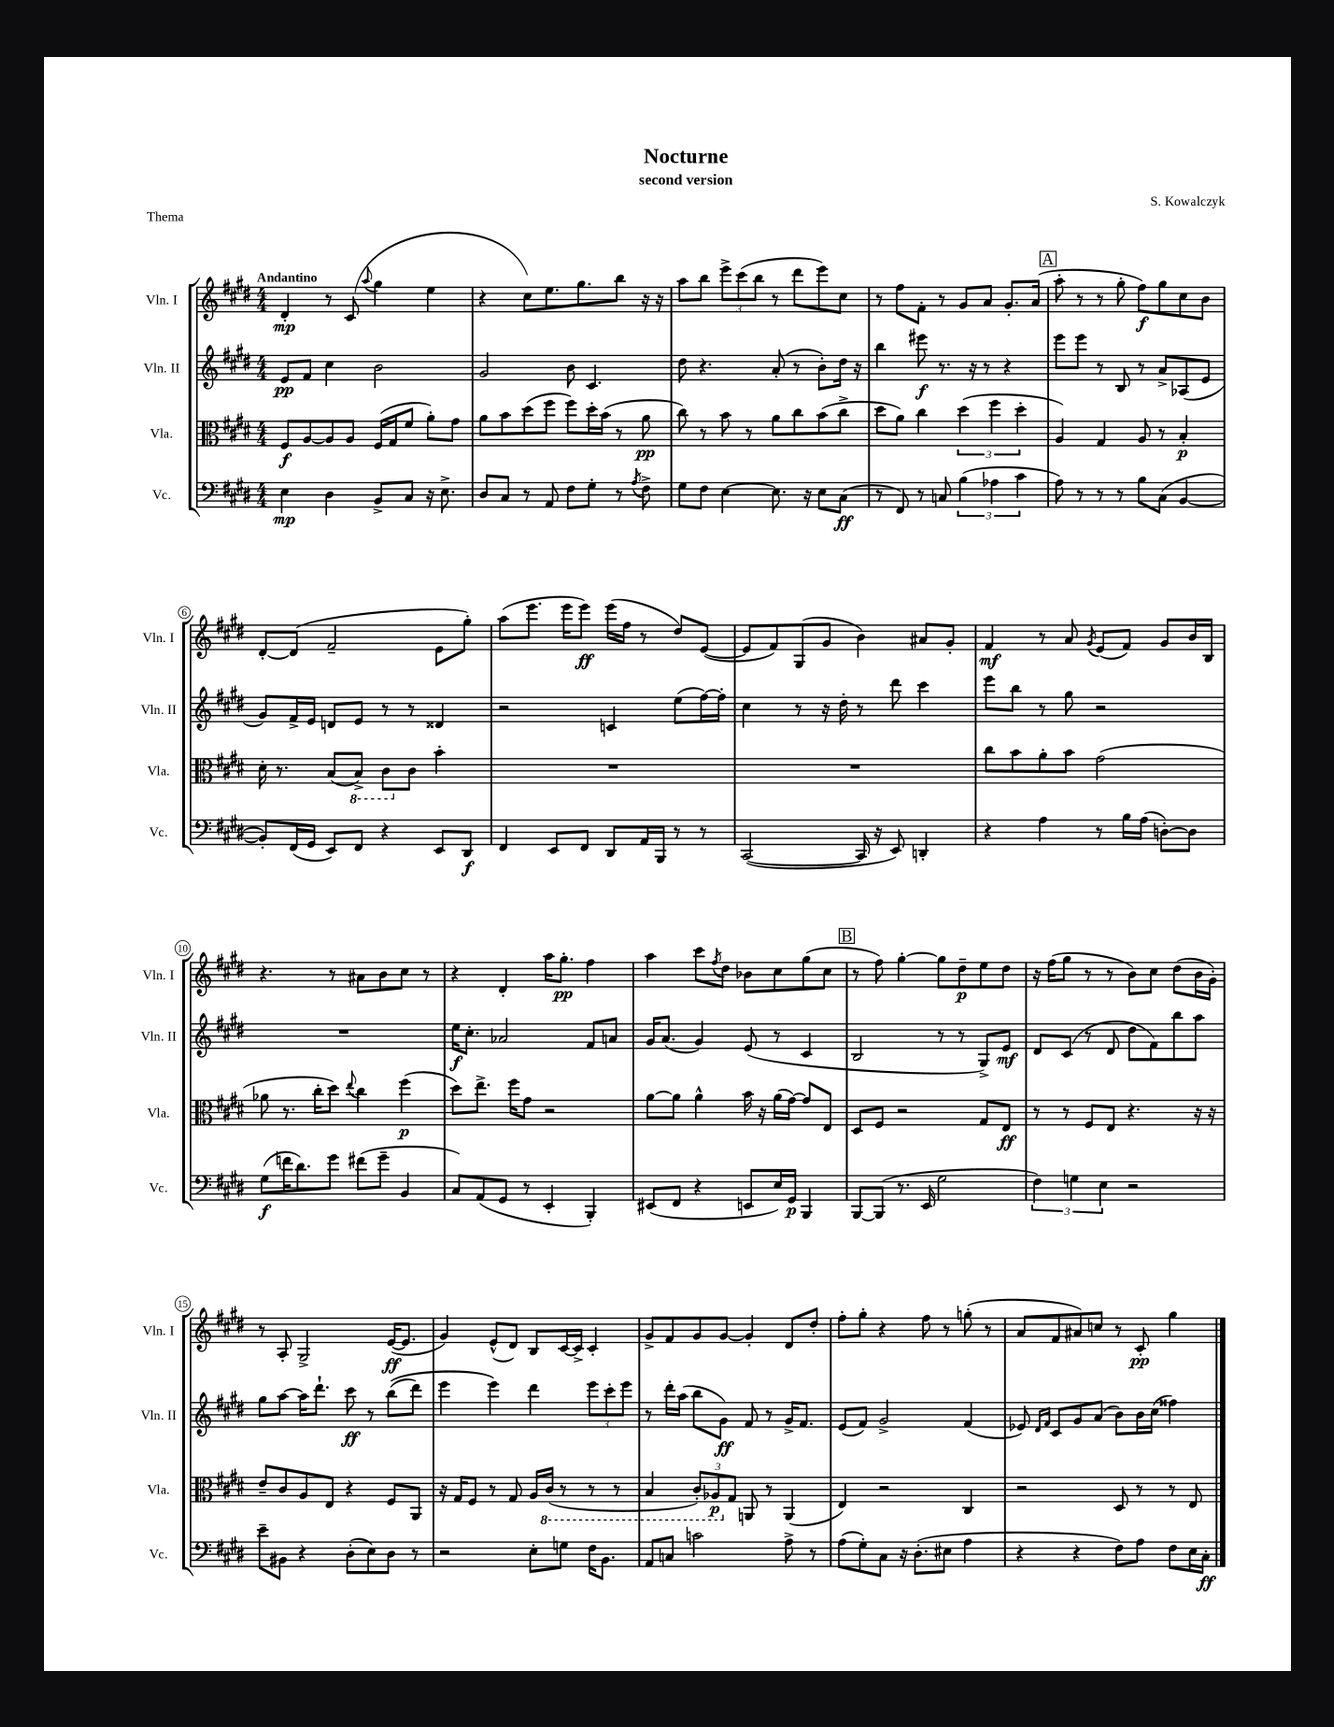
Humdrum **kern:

**kern	**dynam	**kern	**dynam	**kern	**dynam	**kern	**dynam
*part4	*part4	*part3	*part3	*part2	*part2	*part1	*part1
*staff4	*staff4	*staff3	*staff3	*staff2	*staff2	*staff1	*staff1
*I"Vc.	*	*I"Vla.	*	*I"Vln. II	*	*I"Vln. I	*
*I'Vc.	*	*I'Vla.	*	*I'Vln. II	*	*I'Vln. I	*
*clefF4	*	*clefC3	*	*clefG2	*	*clefG2	*
*k[f#c#g#d#]	*	*k[f#c#g#d#]	*	*k[f#c#g#d#]	*	*k[f#c#g#d#]	*
*M4/4	*	*M4/4	*	*M4/4	*	*M4/4	*
=1	=1	=1	=1	=1	=1	=1	=1
!	!	!	!	!	!	!LO:TX:a:B:t=Andantino	!
4E\	mp	8F#/L	f	8e/L	pp	4d#'/	mp
.	.	[8A/	.	8f#/J	.	.	.
4D#\	.	8A/]	.	4cc#\	.	8r	.
.	.	8A/J	.	.	.	(8c#/	.
.	.	.	.	.	.	8qqaa/	.
8BB^/L	.	(16F#/LL	.	2b\	.	4gg#\	.
.	.	16G#/J	.	.	.	.	.
8C#/J	.	8f#/J	.	.	.	.	.
16r	.	8a'\L)	.	.	.	4ee\	.
8.E^\	.	.	.	.	.	.	.
.	.	8g#\J	.	.	.	.	.
=2	=2	=2	=2	=2	=2	=2	=2
8D#/L	.	8a\L	.	2g#/	.	4r	.
8C#/J	.	8b\	.	.	.	.	.
8r	.	(8dd#\	.	.	.	8cc#\L)	.
8AA/	.	8ff#\J	.	.	.	8.ee\	.
8F#\L	.	8ff#\L)	.	8b\	.	.	.
.	.	.	.	.	.	8.gg#\	.
8G#'\J	.	16dd#'\L	.	4.c#/	.	.	.
.	.	(16b\JJ	.	.	.	.	.
8r	.	8r	.	.	.	8bb\J	.
8qA/	.	.	.	.	.	.	.
8F#^\	.	8a\	pp	.	.	16r	.
.	.	.	.	.	.	16r	.
=3	=3	=3	=3	=3	=3	=3	=3
8G#\L	.	8cc#\)	.	8dd#\	.	8aa\L	.
8F#\J	.	8r	.	4.r	.	8bb\J	.
[4E\	.	8b\	.	.	.	12eee^\L	.
.	.	.	.	.	.	(12ccc#\	.
.	.	8r	.	.	.	.	.
.	.	.	.	.	.	12bb\J	.
8.E\]	.	8a\L	.	(8a'/	.	8r	.
.	.	8cc#\	.	8r	.	8ddd#\L	.
16r	.	.	.	.	.	.	.
8E\L	.	(8b\	.	8b'\L)	.	8eee\)	.
(8C#\J	ff	8cc#^\J	.	16dd#\Jk	.	8cc#\J	.
.	.	.	.	16r	.	.	.
=4	=4	=4	=4	=4	=4	=4	=4
8r	.	8dd#\L	.	4bb\	.	8r	.
8FF#/)	.	8a\J)	.	.	.	8ff#\L	.
8r	.	4cc#\	.	8eee#X\	f	8f#'\J	.
8Cn/	.	.	.	8.r	.	8r	.
(6B\	.	(6dd#\	.	.	.	8g#/L	.
.	.	.	.	16r	.	.	.
.	.	.	.	8r	.	8a/J	.
6A-X\	.	6ff#\	.	.	.	.	.
.	.	.	.	4r	.	8.g#'/L	.
6c#\	.	6dd#'\	.	.	.	.	.
.	.	.	.	.	.	(16a/Jk	.
!!LO:REH:place=s1:t=A
=5	=5	=5	=5	=5	=5	=5	=5
8A\)	.	4A/)	.	8eee\L	.	8aa'\	.
8r	.	.	.	8eee\J	.	8r	.
8r	.	4G#/	.	8r	.	8r	.
8r	.	.	.	8B/	.	8gg#'\	.
8B\L	.	8A/	.	8r	.	8ff#\L)	f
(8C#\J	.	8r	.	8a^/L	.	8gg#\	.
[4BB/	.	4B'/	p	(8A-X/	.	8cc#\	.
.	.	.	.	8e/J	.	8b\J	.
!!LO:LB:g=z
=6	=6	=6	=6	=6	=6	=6	=6
8BB'/L])	.	16d#'\	.	8g#/L)	.	[8d#'/L	.
.	.	8.r	.	.	.	.	.
(16FF#/L	.	.	.	16f#^/L	.	(8d#/J]	.
16GG#/JJ	.	.	.	16e/JJ	.	.	.
8EE/L)	.	(8B/L	.	8dn/L	.	2f#~/	.
*	*	*8ba	*	*	*	*	*
8FF#/J	.	8BB^/J)	.	8e/J	.	.	.
4r	.	8C#\L	.	8r	.	.	.
*	*	*X8ba	*	*	*	*	*
.	.	8c#\J	.	8r	.	.	.
8EE/L	.	4b'\	.	4d##X/	.	8e\L	.
8DD#/J	f	.	.	.	.	8gg#'\J)	.
=7	=7	=7	=7	=7	=7	=7	=7
4FF#/	.	1r	.	2r	.	(8aa\L	.
.	.	.	.	.	.	8.eee\J	.
8EE/L	.	.	.	.	.	.	.
.	.	.	.	.	.	16eee\KL	.
8FF#/J	.	.	.	.	.	8eee\J)	ff
8DD#/L	.	.	.	4cn/	.	(16eee\LL	.
.	.	.	.	.	.	16ff#\JJ	.
16AA/L	.	.	.	.	.	8r	.
16BBB/JJ	.	.	.	.	.	.	.
8r	.	.	.	(8ee\L	.	8dd#/L)	.
8r	.	.	.	[16ff#\L)	.	([8e/J	.
.	.	.	.	16ff#'\JJ]	.	.	.
=8	=8	=8	=8	=8	=8	=8	=8
([2CC#/	.	1r	.	4cc#\	.	8e/L]	.
.	.	.	.	.	.	8f#/)	.
.	.	.	.	8r	.	(8G#/	.
.	.	.	.	16r	.	8g#/J	.
.	.	.	.	16dd#'\	.	.	.
16CC#/]	.	.	.	8r	.	4b\)	.
16r	.	.	.	.	.	.	.
8EE/)	.	.	.	8ddd#\	.	.	.
4DDn'/	.	.	.	4ccc#\	.	8a#X/L	.
.	.	.	.	.	.	8g#'/J	.
=9	=9	=9	=9	=9	=9	=9	=9
4r	.	8cc#\L	.	8eee\L	.	4f#/	mf
.	.	8b\	.	8bb\J	.	.	.
4A\	.	8a'\	.	8r	.	8r	.
.	.	8b\J	.	8gg#\	.	8a/	.
.	.	.	.	.	.	8qg#/	.
8r	.	(2g#\	.	2r	.	(8e/L	.
16B\LL	.	.	.	.	.	8f#/J)	.
(16A\JJ	.	.	.	.	.	.	.
[8Dn'\L)	.	.	.	.	.	8g#/L	.
8D\J]	.	.	.	.	.	16b/L	.
.	.	.	.	.	.	16B/JJ	.
!!LO:LB:g=z
=10	=10	=10	=10	=10	=10	=10	=10
(8G#\L	f	8a-X\	.	1r	.	4.r	.
16fn\K	.	8.r	.	.	.	.	.
8.d#\)	.	.	.	.	.	.	.
.	.	16cc#'\KL	.	.	.	.	.
8g#\J	.	8dd#\J)	.	.	.	8r	.
.	.	8qqee/	.	.	.	.	.
(8f#X\L	.	4cc#\	.	.	.	8a#X\L	.
8g#~\J	.	.	.	.	.	8b\	.
4BB/	.	(4ff#\	p	.	.	8cc#\J	.
.	.	.	.	.	.	8r	.
=11	=11	=11	=11	=11	=11	=11	=11
8C#/L)	.	8dd#\L)	.	16ee\KL	f	4r	.
.	.	.	.	8.cc#'\J	.	.	.
(8AA/	.	8.ee^\J	.	.	.	.	.
8GG#/J	.	.	.	2a-X/	.	4d#'/	.
.	.	16ff#\KL	.	.	.	.	.
8r	.	8g#\J	.	.	.	.	.
4EE'/	.	2r	.	.	.	16aa\KL	.
.	.	.	.	.	.	8.gg#'\J	pp
4BBB'/)	.	.	.	8f#/L	.	4ff#\	.
.	.	.	.	8an/J	.	.	.
=12	=12	=12	=12	=12	=12	=12	=12
(8EE#X/L	.	[8a\L	.	16g#/KL	.	4aa\	.
.	.	.	.	(8.a/J	.	.	.
8FF#/J	.	8a\J]	.	.	.	.	.
4r	.	4a^^\	.	4g#/)	.	8ccc#\L	.
.	.	.	.	.	.	8qff#/	.
.	.	.	.	.	.	8dd#\J	.
8EEn/L	.	16b\	.	(8e/	.	8b-X\L	.
.	.	16r	.	.	.	.	.
16E/L)	.	(16a\LL	.	8r	.	8cc#\	.
16GG#/JJ	p	[16g#\JJ)	.	.	.	.	.
4BBB/	.	8g#/L]	.	4c#/	.	(8gg#\	.
.	.	8E/J	.	.	.	8cc#\J	.
!!LO:REH:place=s1:t=B
=13	=13	=13	=13	=13	=13	=13	=13
[8BBB/L	.	8D#/L	.	2B/	.	8r	.
(8BBB/J]	.	8F#/J	.	.	.	8ff#\)	.
8.r	.	2r	.	.	.	[4gg#'\	.
16EE/	.	.	.	.	.	.	.
2G#\	.	.	.	8r	.	8gg#\L]	.
.	.	.	.	8r	.	8dd#~\	p
.	.	8G#/L	.	8G#^/L)	.	8ee\	.
.	.	8E/J	ff	8e/J	mf	8dd#\J	.
=14	=14	=14	=14	=14	=14	=14	=14
6F#\)	.	8r	.	8d#/L	.	16r	.
.	.	.	.	.	.	(16ff#\KL	.
.	.	8r	.	(8c#/J	.	8gg#\J	.
6Gn\	.	.	.	.	.	.	.
.	.	8F#/L	.	8r	.	8r	.
6E\	.	.	.	.	.	.	.
.	.	8E/J	.	8d#/	.	8r	.
2r	.	4.r	.	8dd#\L	.	8b\L)	.
.	.	.	.	8f#\)	.	8cc#\J	.
.	.	.	.	8bb\	.	(8dd#\L	.
.	.	16r	.	8aa\J	.	16b\L	.
.	.	16r	.	.	.	16g#'\JJ)	.
!!LO:LB:g=z
=15	=15	=15	=15	=15	=15	=15	=15
8e~\L	.	8e~/L	.	8gg#\L	.	8r	.
8BB#X\J	.	8c#/	.	[8aa\J	.	8A'/	.
4r	.	8A/	.	16aa\KL]	.	2G#^/	.
.	.	.	.	8.ddd#`\J	.	.	.
.	.	8E/J	.	.	.	.	.
(8D#'\L	.	4r	.	8ccc#\	ff	.	.
8E\)	.	.	.	8r	.	.	.
8D#\J	.	8F#/L	.	((8bb\L	.	([16e/KL	ff
.	.	.	.	.	.	8.e/J]	.
8r	.	8AA/J	.	8ddd#\J)	.	.	.
=16	=16	=16	=16	=16	=16	=16	=16
2r	.	16r	.	4eee\	.	4g#/)	.
.	.	16G#/KL	.	.	.	.	.
.	.	8F#/J	.	.	.	.	.
.	.	8r	.	4eee\)	.	(8e^^/L	.
.	.	8G#/	.	.	.	8d#/J)	.
8E'\L	.	16A/LL	.	4ddd#\	.	8B/L	.
*	*	*8ba	*	*	*	*	*
.	.	(16C#/JJ	.	.	.	.	.
8Gn\J	.	8r	.	.	.	[16c#/L	.
.	.	.	.	.	.	16c#^/JJ]	.
16F#\KL	.	8r	.	12eee\L	.	4c#'/	.
8.BB\J	.	.	.	.	.	.	.
.	.	.	.	12ccc#'\	.	.	.
.	.	8r	.	.	.	.	.
.	.	.	.	12eee\J	.	.	.
=17	=17	=17	=17	=17	=17	=17	=17
8AA/L	.	4BB/	.	8r	.	8g#^/L	.
8Cn/J	.	.	.	16ddd#'\LL	.	8f#/	.
.	.	.	.	(16aa\JJ	.	.	.
2cn\	.	12C#'/L)	.	8bb\L	.	8g#/	.
.	.	12AA-X/	p	.	.	.	.
.	.	.	.	8g#\J)	ff	[8g#/J	.
*	*	*X8ba	*	*	*	*	*
.	.	12G#/J	.	.	.	.	.
.	.	8AAn/	.	8f#/	.	4g#'/]	.
.	.	8r	.	8r	.	.	.
8A^\	.	(4AA/	.	16g#^/KL	.	8d#/L	.
.	.	.	.	8.f#/J	.	.	.
8r	.	.	.	.	.	8dd#'/J	.
=18	=18	=18	=18	=18	=18	=18	=18
(8A\L	.	4E/)	.	(8e/L	.	8ff#'\L	.
8G#'\)	.	.	.	8f#/J)	.	8gg#'\J	.
8C#\J	.	2r	.	2g#^/	.	4r	.
16r	.	.	.	.	.	.	.
(8.D#'\L	.	.	.	.	.	.	.
.	.	.	.	.	.	8ff#\	.
8E#X\J	.	.	.	.	.	8r	.
4A\	.	4C#/	.	(4f#/	.	(8ggn'\	.
.	.	.	.	.	.	8r	.
=19	=19	=19	=19	=19	=19	=19	=19
4r	.	2r	.	8e-X/)	.	8a/L	.
.	.	.	.	16qqd#/LL	.	.	.
.	.	.	.	16qqf#/JJ	.	.	.
.	.	.	.	8c#/L	.	8f#/	.
4r	.	.	.	8g#/	.	8a#X/)	.
.	.	.	.	(8a/J	.	8ccn/J	.
8F#\L)	.	8D#/	.	8b\L)	.	8r	.
8A\J	.	8r	.	16b\L	.	8c#'/	pp
.	.	.	.	(16cc#\JJ	.	.	.
8F#\L	.	8r	.	4ff##X\)	.	4gg#\	.
16E\L	.	8E/	.	.	.	.	.
16C#'\JJ	ff	.	.	.	.	.	.
==	==	==	==	==	==	==	==
*-	*-	*-	*-	*-	*-	*-	*-
